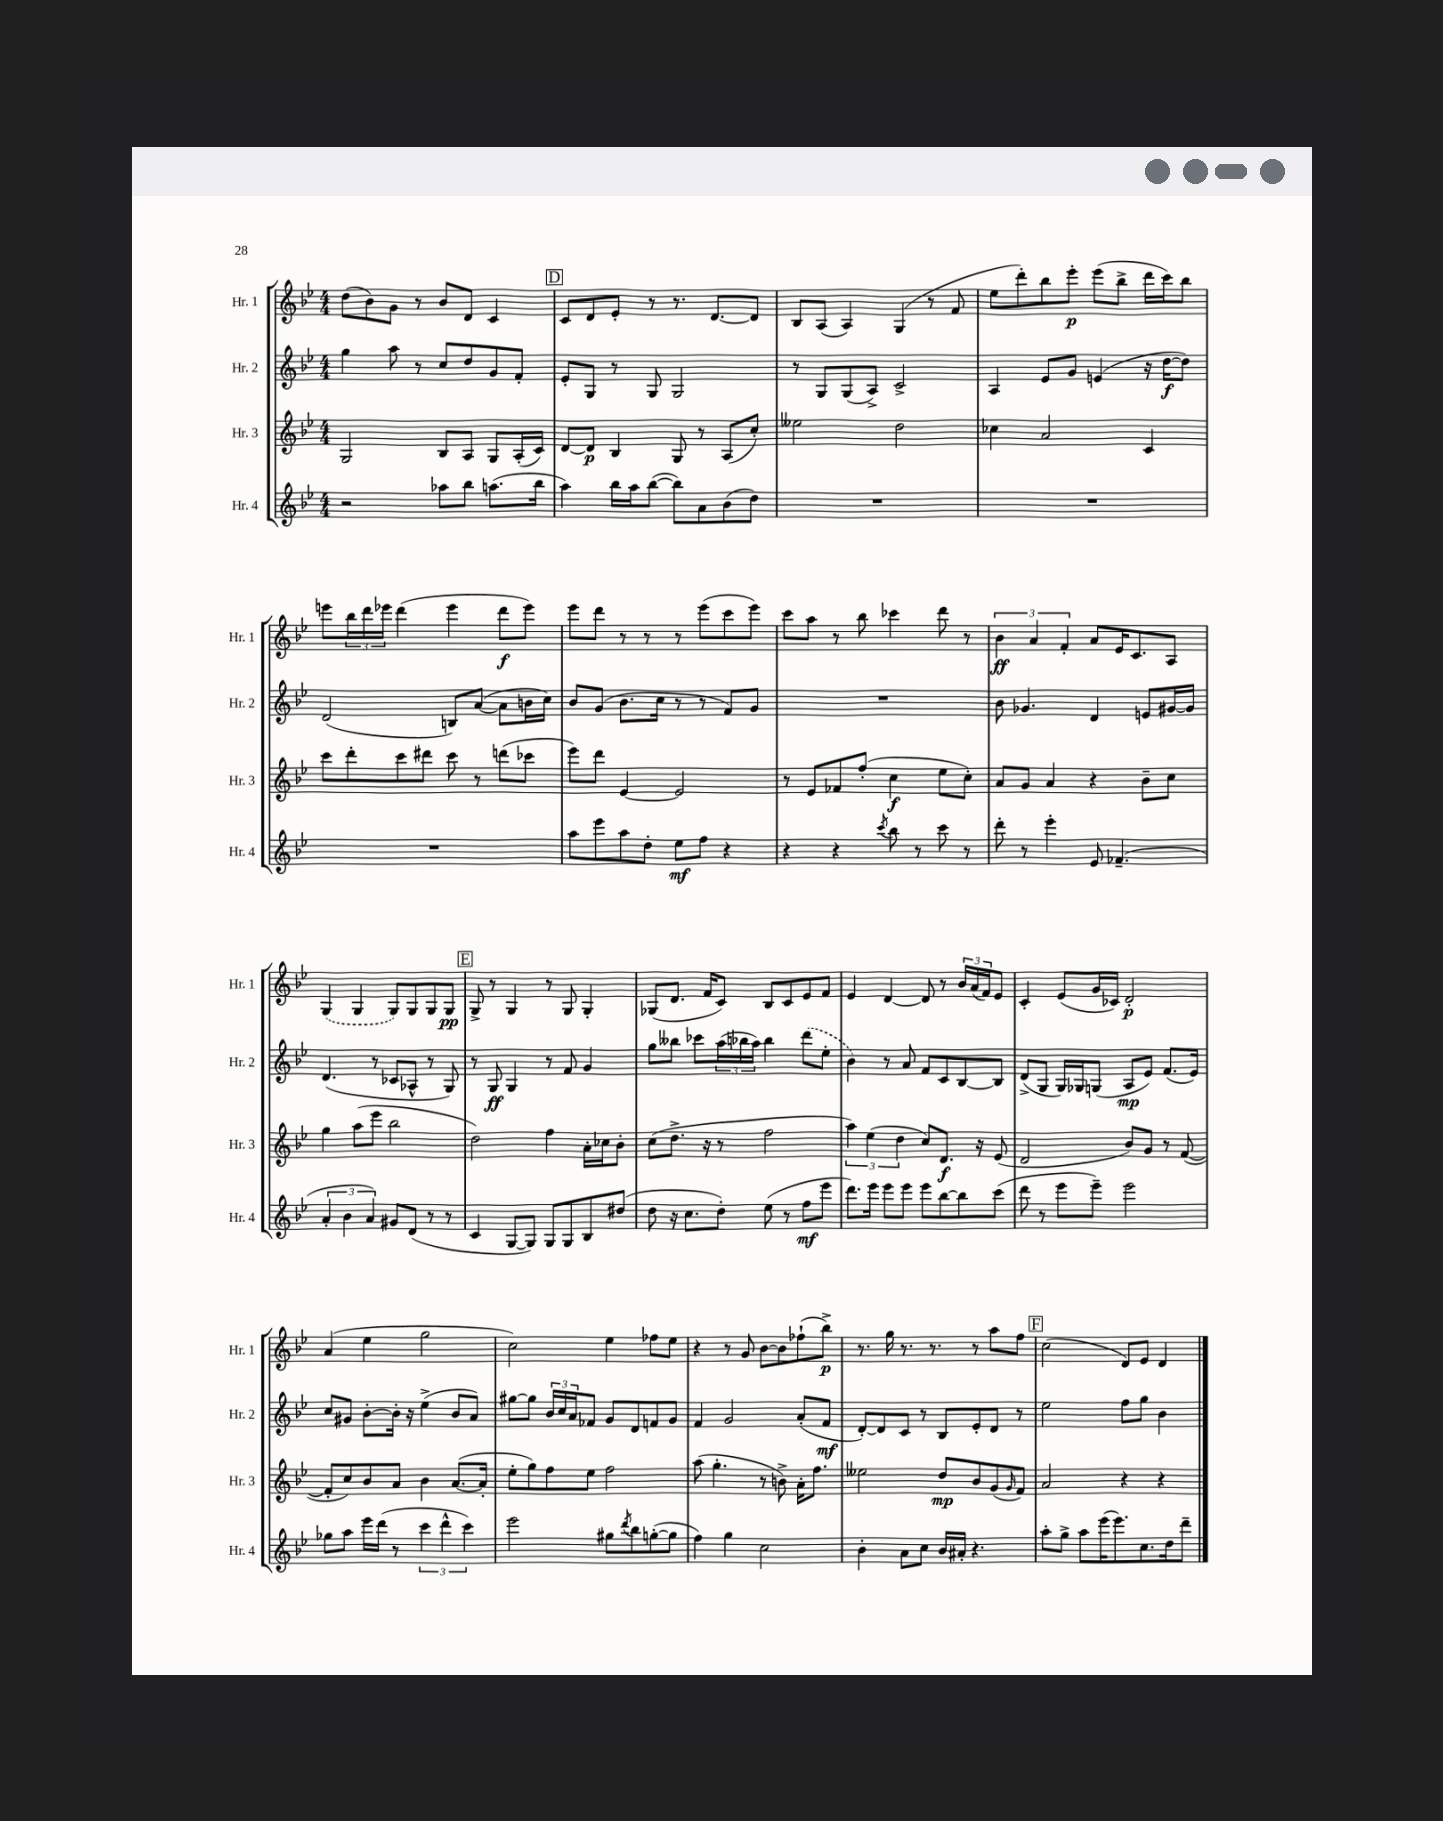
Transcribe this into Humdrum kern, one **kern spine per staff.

**kern	**kern	**kern	**kern
*staff4	*staff3	*staff2	*staff1
*clefG2	*clefG2	*clefG2	*clefG2
*k[b-e-]	*k[b-e-]	*k[b-e-]	*k[b-e-]
*M4/4	*M4/4	*M4/4	*M4/4
2r	2G	4gg	(8dd
.	.	.	8b-)
.	.	8aa	8g
.	.	8r	8r
8aa-	8B-	8cc	8b-
8bb-	8A	8dd	8d
(8.aa	8G	8g	4c
.	(16A'	8f'	.
16bb-	16c)	.	.
=	=	=	=
4aa)	[8d	8e-'	8c
.	8d]	8G	8d
16bb-	4B-	8r	8e-'
16aa	.	.	.
([8bb-	.	8G	8r
8bb-])	8G	2G	8.r
8a	8r	.	.
.	.	.	[8.d
(8b-	(8A	.	.
8dd)	8cc')	.	8d]
=	=	=	=
1r	2ee--	8r	8B-
.	.	8G	(8A
.	.	(8G	4A)
.	.	8A^)	.
.	2dd	2c^	(4G
.	.	.	8r
.	.	.	8f
=	=	=	=
1r	4cc-	4A	8ee-
.	.	.	8ddd')
.	2a	8e-	8bb-
.	.	8g	8eee-'
.	.	(4e	(8eee-
.	.	.	8bb-^
.	4c	16r	16ddd
.	.	[16dd	16ccc)
.	.	8dd])	8bb-
=	=	=	=
1r	8ccc	(2d	8eee
.	8ddd'	.	24bb-
.	.	.	24ddd
.	.	.	24eee-
.	8ccc	.	(4ddd
.	8ddd#	.	.
.	8ccc	8B)	4eee-
.	8r	([8a	.
.	(8ddd	8a]	8ddd
.	8ccc-	16b	8eee-)
.	.	16cc)	.
=	=	=	=
8aa	8eee-)	8b-	8eee-
8eee-	8ddd	(8g	8ddd
8aa	[4e-	8.b-	8r
8dd'	.	.	8r
.	.	16cc	.
8ee-	2e-]	8r	8r
8ff	.	8r	(8eee-
4r	.	8f)	8ccc
.	.	8g	8eee-)
=	=	=	=
4r	8r	1r	8ccc
.	8e-	.	8aa
4r	8f-	.	8r
.	(8ff'	.	8bb-
8qccc	.	.	.
8bb-	4cc	.	4ccc-
8r	.	.	.
8ccc	8ee-	.	8ddd
8r	8cc')	.	8r
=	=	=	=
8ddd'	8a	8b-	6b-
8r	8g	4.g-	.
.	.	.	6a
4eee-'	4a	.	.
.	.	.	6f'
8e-	4r	4d	8a
(4.f-~	.	.	16e-
.	.	.	8.c
.	8b-~	8e	.
.	8cc	[16g#	8A
.	.	16g#]	.
=	=	=	=
6a'	4gg	(4.d	(4G
6b-	.	.	.
.	(8aa	.	4G
6a)	.	.	.
.	8eee-	8r	.
8g#	2bb-	8c-	8G)
(8d	.	8A-^^	8G
8r	.	8r	8G
8r	.	8G)	8G
=	=	=	=
4c	2dd)	8r	8G^
.	.	8G	8r
[8G	.	4G	4G
8G])	.	.	.
8G	4ff	8r	8r
8G	.	8f	8G
8B-	16a'	4g	4G'
.	16cc-	.	.
(8dd#	8b-'	.	.
=	=	=	=
8dd	(8cc	8gg	(8G-
16r	8.dd^	8bb--	8.d
8.cc	.	.	.
.	.	8ccc-	.
.	16r	.	16f
8dd')	8r	(24aa	8c)
.	.	24bb-	.
.	.	24aa)	.
(8ee-	2ff	4bb-	8B-
8r	.	.	8c
8ff	.	(8ddd	8e-
8eee-	.	8ee-'	8f
=	=	=	=
8.ddd)	6aa)	4b-)	4e-
.	(6ee-	.	.
16eee-	.	.	.
8eee-	.	8r	[4d
.	6dd	.	.
8eee-	.	8a	.
8eee-	8cc)	8f	8d]
[8bb-	8.d	8c	8r
8bb-]	.	[8B-	24b-
.	.	.	(24a
.	16r	.	.
.	.	.	24f)
(8ccc	(8e-	8B-]	8e-
=	=	=	=
8ddd	2d	(8d^	4c'
8r	.	8G	.
8eee-	.	16G)	(8e-
.	.	16G-	.
8eee-~)	.	(8G	16g
.	.	.	16c-)
2eee-	8b-)	8A	2d'
.	8g	8e-)	.
.	8r	(8.f	.
.	([8f	.	.
.	.	16e-)	.
=	=	=	=
8gg-	8f']	8cc	(4a
8aa	8cc)	8g#	.
16eee-	8b-	[8b-'	4ee-
(16ddd	.	.	.
8r	8a	16b-']	.
.	.	16r	.
6ccc	4b-	(4ee-^	2gg
6ddd^^	.	.	.
.	([8.a	8b-	.
6ccc)	.	.	.
.	.	8a)	.
.	16a']	.	.
=	=	=	=
2eee-	8ee-'	[8gg#	2cc)
.	8gg)	8gg#]	.
.	8ff	24b-	.
.	.	24cc	.
.	.	24a	.
.	8ee-	8f-	.
8gg#	2ff	8g	4ee-
8qddd	.	.	.
8bb-	.	8d	.
([8gg'	.	8f	8ff-
8gg]	.	8g	8ee-
=	=	=	=
4ff)	(8aa	4f	4r
.	4.gg'	.	.
4gg	.	2g	8r
.	.	.	8g
2cc	8r	.	[8b-
.	8b^)	.	8b-]
.	16a'	(8a'	(8ff-`
.	8.ff	.	.
.	.	8f	8bb-^)
=	=	=	=
4b-'	2ee--	[8d')	8.r
.	.	8d]	.
.	.	.	16gg
8a	.	8c	8.r
8cc	.	8r	.
.	.	.	8.r
16b-	8dd	8B-	.
16a#'	.	.	.
4.r	8b-	8e-'	8r
.	(8g	8d	8aa
.	16qqg	.	.
.	8f)	8r	8ff
=	=	=	=
8aa'	2a	2ee-	(2cc
8gg^	.	.	.
8aa	.	.	.
(16eee-	.	.	.
8.eee-)	.	.	.
.	4r	8ff	8d)
8.cc	.	8gg	8e-
.	4r	4b-	4d
16dd	.	.	.
8ddd~	.	.	.
==	==	==	==
*-	*-	*-	*-
